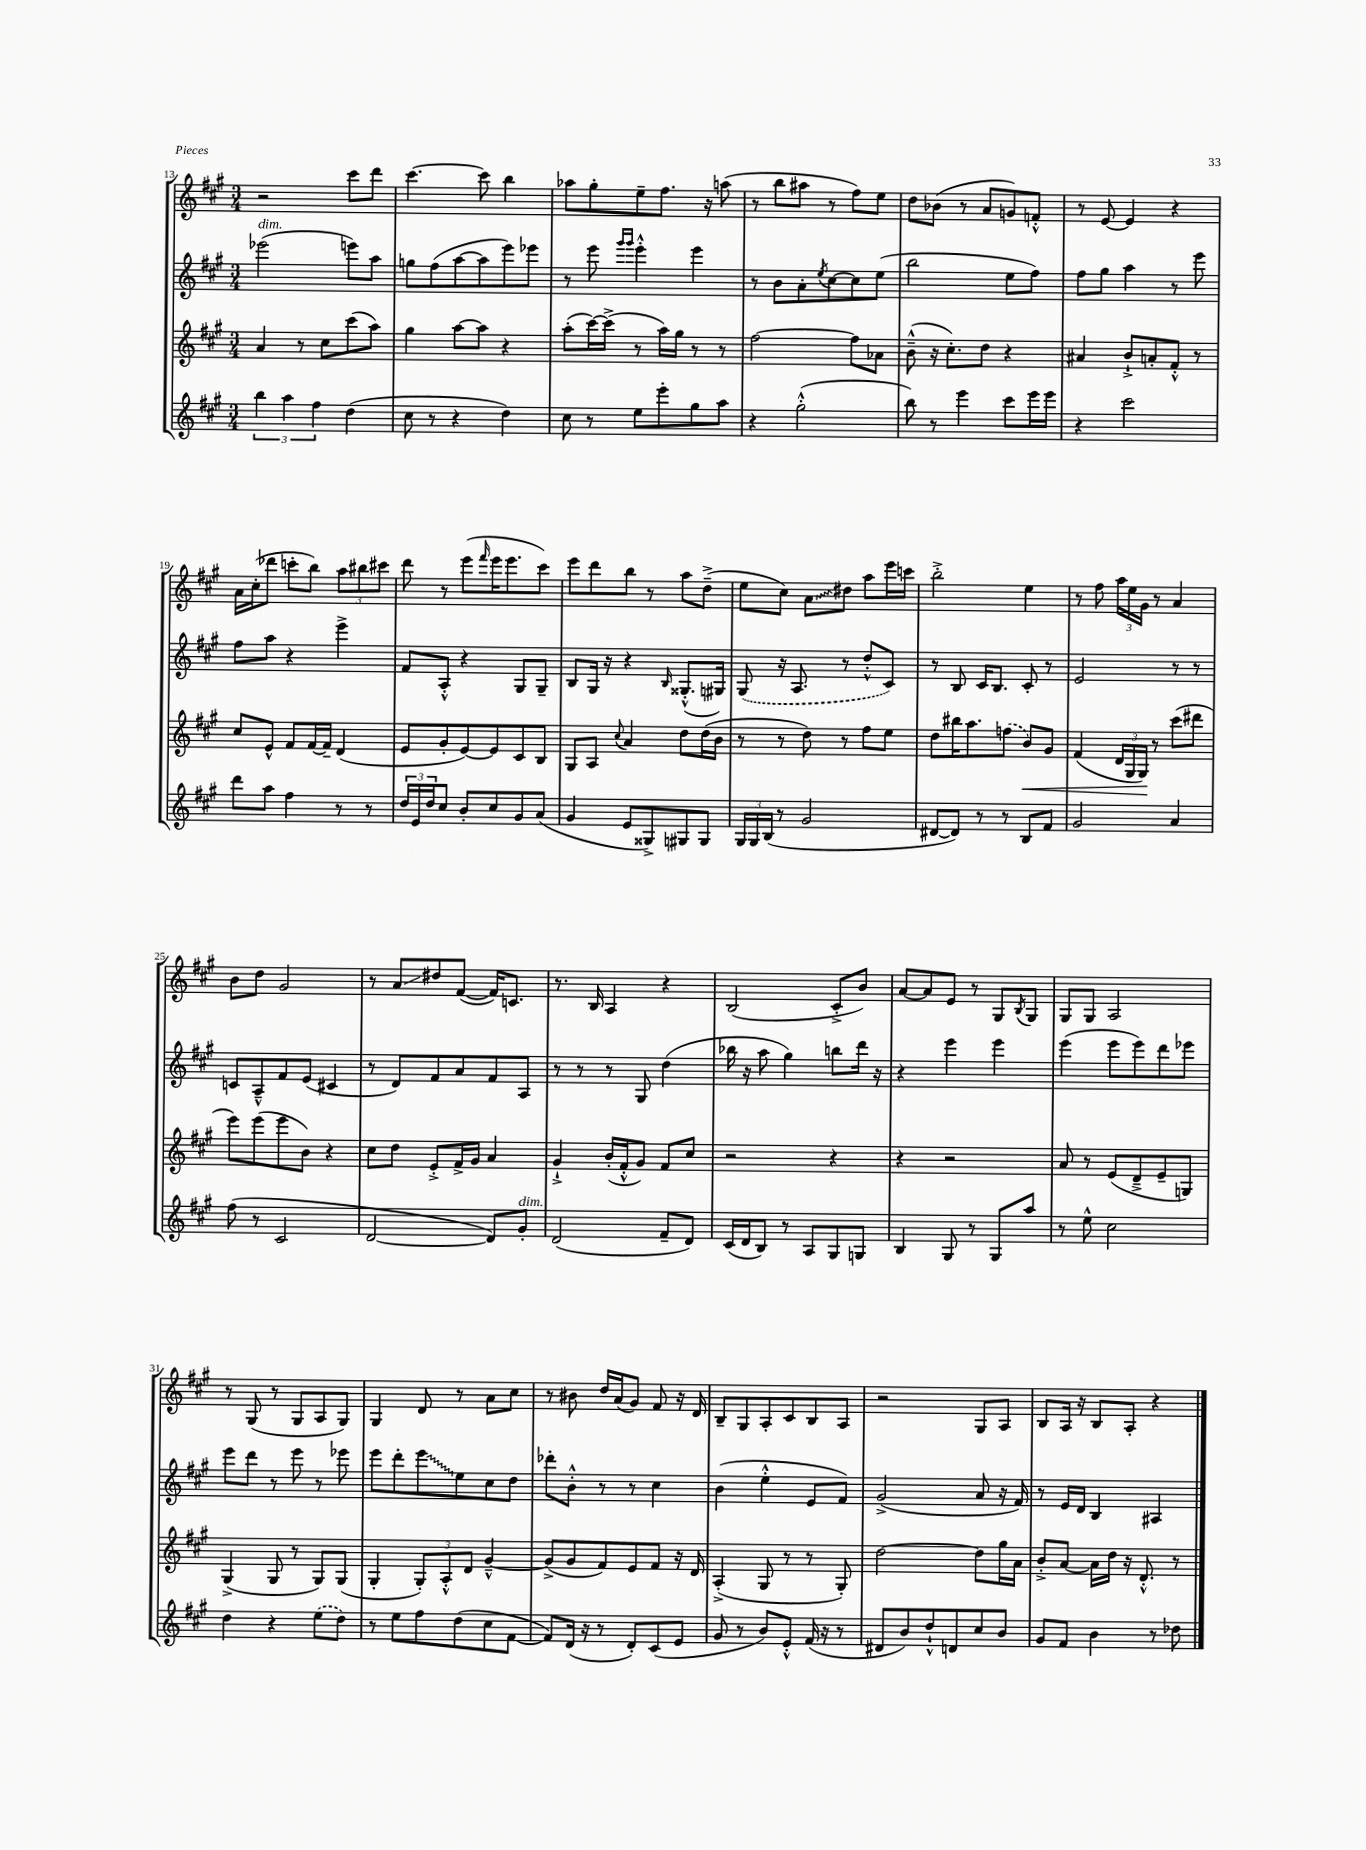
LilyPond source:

<<
\new StaffGroup <<
\new Staff = "s0" {
    \clef treble \key a \major \numericTimeSignature \time 3/4
    r2 cis'''8 d'''8 |
    cis'''4.~ cis'''8 b''4 |
    aes''8 gis''8-. e''8-- fis''8. r16 a''8( |
    r8 b''8 ais''8 r8 fis''8) e''8 |
    d''8 bes'8( r8 a'8 g'8) f'8-.-^ |
    r8 e'8~ e'4 r4 |
    a'16 cis''16-.( des'''8 c'''8-. b''8) \tuplet 3/2 { a''8 bis''8 cis'''8 } |
    d'''8 r8 e'''8( \grace { fis'''16 } e'''16 e'''8. cis'''8) |
    e'''8 d'''8 b''8 r8 a''8 d''8--->( |
    e''8 cis''8) \once \override Glissando.style = #'zigzag a'8\glissando dis''8 a''8 e'''16 c'''16 |
    b''2-.-> e''4 |
    r8 fis''8 \tuplet 3/2 { a''16 e''16 gis'16 } r8 a'4 |
    b'8 d''8 gis'2 |
    r8 a'8\glissando dis''8 fis'8~( fis'16) c'8. |
    r8. b16 a4 r4 |
    b2( cis'8-.-> b'8) |
    a'8~ a'8 e'8 r8 gis8 \acciaccatura { b8 } gis8 |
    gis8 gis8 a2 |
    r8 gis8( r8 gis8 a8 gis8) |
    gis4 d'8 r8 a'8 cis''8 |
    r8 bis'8 d''16 a'16( gis'8) fis'8 r16 d'16 |
    b8-- gis8 a8-. cis'8 b8 a8 |
    r2 gis8 a8 |
    b8 a16 r16 b8 a8-. r4 \bar "|." |
}
\new Staff = "s1" {
    \clef treble \key a \major \numericTimeSignature \time 3/4
    ees'''2^\markup { \italic "dim." }( e'''8) a''8 |
    g''8 fis''8( a''8~ a''8 e'''8) ees'''8 |
    r8 e'''8 \grace { gis'''16 gis'''16 } e'''4-.-^ e'''4 |
    r8 b'8 a'8-. \acciaccatura { e''8 } cis''8~ cis''8 e''8( |
    b''2 e''8 fis''8) |
    fis''8 gis''8 a''4 r8 e'''8 |
    fis''8 a''8 r4 e'''4-> |
    fis'8 a8-.-^ r4 gis8 gis8-- |
    b8 gis16 r16 r4 \grace { b16 } gisis8.-.-^( gis16) |
    \once \slurDashed gis8( r16 a8. r8 d''8-.-^ cis'8) |
    r8 b8 cis'16 b8. cis'8-. r8 |
    e'2 r8 r8 |
    c'8 a8---^ fis'8 e'8( cis'4 |
    r8 d'8) fis'8 a'8 fis'8 a8 |
    r8 r8 r8 gis8 d''4( |
    bes''16 r16 a''8 gis''4) b''8 d'''16 r16 |
    r4 e'''4 e'''4 |
    e'''4( e'''8 e'''8) d'''8 ees'''8 |
    e'''8 d'''8 r8 e'''8 r8 ees'''8 |
    e'''8 d'''8-. \once \override Glissando.style = #'zigzag e'''8\glissando e''8 cis''8 d''8 |
    des'''8-. b'8-.-^ r8 r8 cis''4 |
    b'4( e''4-.-^ e'8 fis'8) |
    gis'2->( a'8 r16 fis'16) |
    r8 e'16 d'16 b4 ais4 \bar "|." |
}
\new Staff = "s2" {
    \clef treble \key a \major \numericTimeSignature \time 3/4
    a'4 r8 cis''8 cis'''8( a''8) |
    gis''4 a''8~ a''8 r4 |
    a''8-.( cis'''16~) cis'''16->( r8 a''16) gis''16 r8 r8 |
    fis''2~ fis''8 aes'8 |
    b'8---^( r16 cis''8.-.) d''8 r4 |
    ais'4 b'8-!-> a'8-. fis'8-.-^ r8 |
    cis''8 e'8-^ fis'8 fis'16~ fis'16-- d'4( |
    e'8 gis'8-. e'8~) e'8 cis'8 b8 |
    gis8 a8 \appoggiatura { cis''8 } a'4 d''8 d''16( b'16 |
    r8 r8 d''8) r8 fis''8 e''8 |
    d''8 bis''16 a''8. \once \slurDashed f''8( b'8\<) gis'8 |
    fis'4( \tuplet 3/2 { d'16 gis16 gis16\!) } r8 cis'''8( dis'''8 |
    e'''8) e'''8( e'''8 b'8) r4 |
    cis''8 d''8 e'8-.-> fis'16-> gis'16 a'4 |
    gis'4-!-> b'16-.( fis'16-.-^ gis'8) fis'8 cis''8 |
    r2 r4 |
    r4 r2 |
    a'8 r8 e'8( d'8---> e'8-- g8) |
    gis4->( gis8 r8 gis8) gis8( |
    gis4-. \tuplet 3/2 { gis8-.) a8-.-^ d'8 } gis'4~---^ |
    gis'8->( gis'8 fis'8) e'8 fis'8 r16 d'16 |
    a4-.->( gis8 r8 r8 gis8-.) |
    d''2~ d''8 gis''16 a'16 |
    b'8-.-> a'8~ a'16 d''16 r16 d'8.-.-^ r8 \bar "|." |
}
\new Staff = "s3" {
    \clef treble \key a \major \numericTimeSignature \time 3/4
    \tuplet 3/2 { b''4 a''4 fis''4 } d''4( |
    cis''8 r8 r4 d''4) |
    cis''8 r8 e''8 e'''8-. gis''8 a''8 |
    r4 gis''2-.-^( |
    b''8) r8 e'''4 cis'''8 e'''16 e'''16 |
    r4 cis'''2 |
    d'''8 a''8 fis''4 r8 r8 |
    \tuplet 3/2 { d''16 e'16 d''16 } cis''8 b'8-. cis''8 gis'8 a'8( |
    gis'4 e'8 gisis8->) gis8 gis8 |
    \tuplet 3/2 { gis16 gis16 b16( } r8 gis'2 |
    dis'8~ dis'8) r8 r8 b8 fis'8 |
    gis'2 a'4 |
    fis''8( r8 cis'2 |
    d'2~ d'8) gis'8-.^\markup { \italic "dim." } |
    d'2( fis'8-- d'8) |
    cis'16( d'16 b8) r8 a8 gis8 g8 |
    b4 gis8 r8 gis8 a''8 |
    r8 e''8-^ cis''2 |
    d''4 r4 \once \slurDashed e''8( d''8) |
    r8 e''8 fis''8 d''8( cis''8 fis'8~ |
    fis'8) d'16( r16 r8 d'8-.) cis'8( e'8 |
    gis'8 r8 b'8) e'8-.-^ fis'16( r16 r8 |
    dis'8 b'8) d''8-!-^ d'8 cis''8 b'8 |
    gis'8 fis'8 b'4 r8 des''8 \bar "|." |
}
>>
>>
\layout { \context { \Score currentBarNumber = #13 } }
